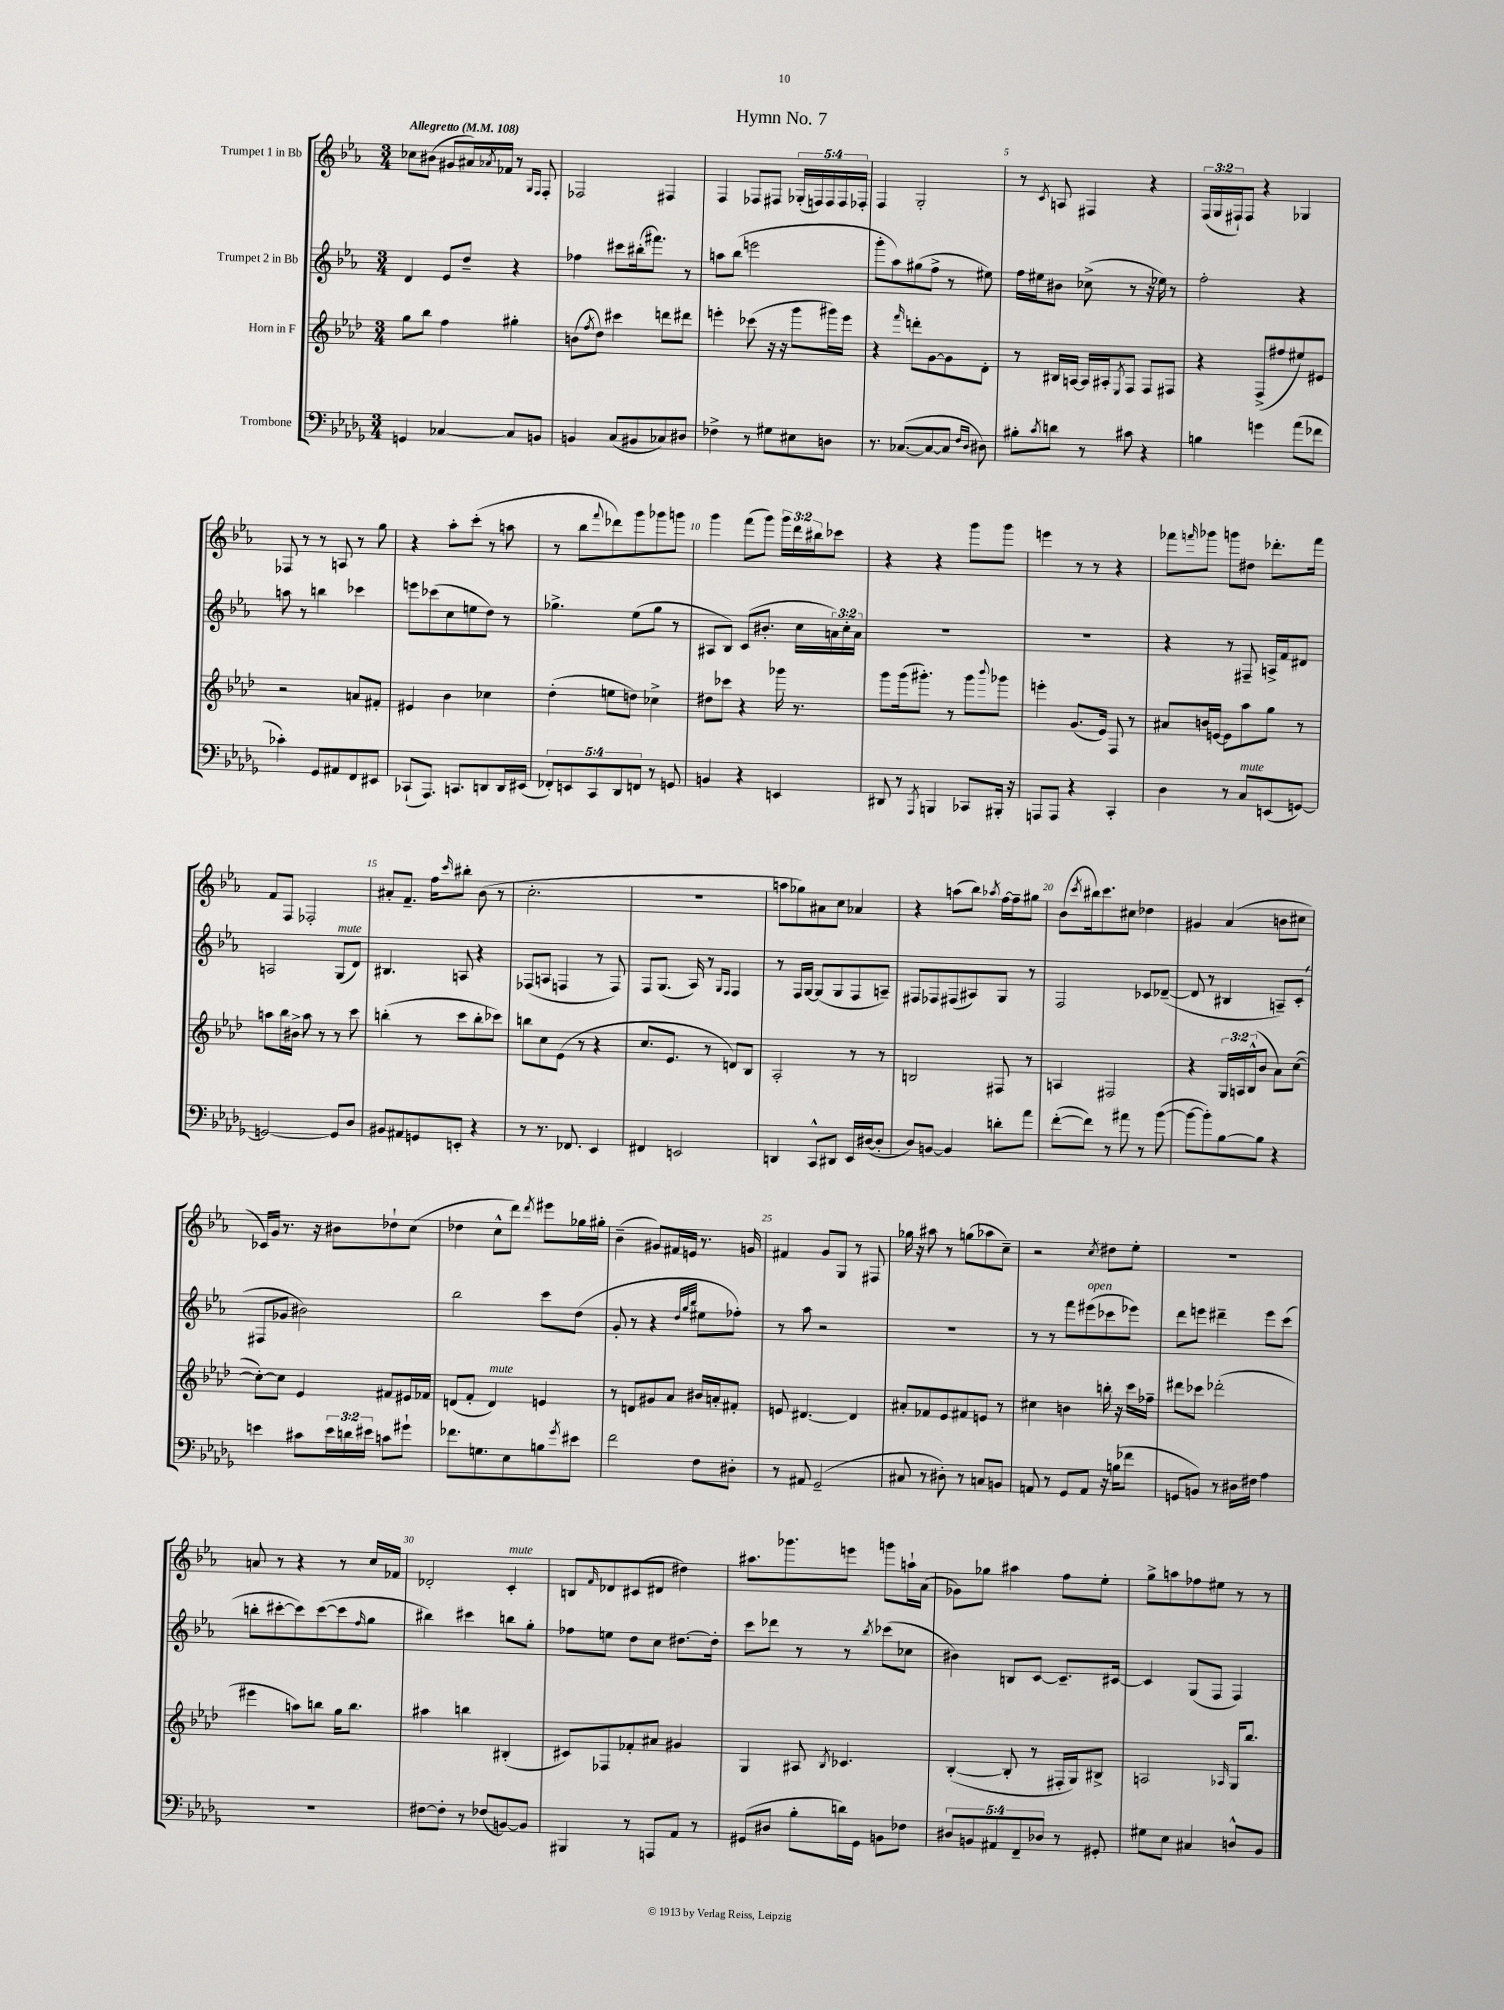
\header { title = "Hymn No. 7" }
<<
\new StaffGroup <<
\new Staff = "s0" \with { instrumentName = "Trumpet 1 in Bb" } {
    \clef treble \key ees \major \numericTimeSignature \time 3/4 \override Staff.TupletNumber.text = #tuplet-number::calc-fraction-text \tempo "Allegretto" 4 = 108
    ces''8 bis'8( gis'8 ais'16) \acciaccatura { aes'8 } fes'16 r8 \grace { g16 f16 } f8-. |
    fes2 fis4 |
    f4 fes8 fis8 \tuplet 5/4 { ges16-.( f16) f16 f16 fes16-. } |
    f4 g2-. |
    r8 \acciaccatura { c'8 } a8 fis4 r4 |
    \tuplet 3/2 { f16( g16 fis16-!) } fis8 r4 ges4 |
    fes8 r8 r8 a8 r8 g''8 |
    r4 aes''8-. c'''8-.( r8 a''8 |
    r8 bes''8 \appoggiatura { f'''8 } des'''8) g'''8 ges'''8 g'''8 |
    g'''4 f'''8( g'''8) \tuplet 3/2 { g'''16 d'''16 bis''16 } ces'''8 |
    r4 r4 g'''8 g'''8 |
    e'''4 r8 r8 r4 |
    fes'''8 \grace { f'''16 } ges'''8 g'''8 dis''8 des'''8.-. f'''16 |
    f'8 f8 fes2-. |
    ais'8-. f'8.-- f''16 \grace { c'''16 } bis''8-. bes'8( r8 |
    c''2.-. |
    R2. |
    a''8 ges''8) ais'8 c''8 aes'4 |
    r4 a''8( bes''8) \acciaccatura { aes''8 } f''16~ f''16-- gis''8 |
    bes'8( \acciaccatura { c'''8 } bis''16) c'''8. cis''8 des''4 |
    gis'4 aes'4( b'8 cis''8 |
    ces'16) g'16 r8. r16 bis'8 des''8-! c''8( |
    des''4 c''8-^ d'''8) \acciaccatura { d'''8 } eis'''8 ges''16 gis''16-. |
    bes'4--( gis'8) fis'16 e'16 r8. g'16 |
    fis'4 g'8 g8 r8 fis8 |
    ges''16 r16 ais''8 r8 g''8( aes''8 c''8--) |
    r2 \acciaccatura { c''8 } dis''8 ees''8-. |
    R2. |
    a'8 r8 r4 r8 c''16 fes'16 |
    des'2-. c'4-.^\markup { \italic "mute" } |
    b8 \grace { f'16 } des'8 cis'8( dis'8 dis''4) |
    ais''8. ges'''8. e'''8 g'''8 a''16-! aes'16( |
    ges'8) ges''8 ais''4 f''8 ees''8-. |
    g''8-> a''8 fes''8 eis''8 r8 r8 \bar "|." |
}
\new Staff = "s1" \with { instrumentName = "Trumpet 2 in Bb" } {
    \clef treble \key ees \major \numericTimeSignature \time 3/4 \override Staff.TupletNumber.text = #tuplet-number::calc-fraction-text
    d'4 ees'8 d''8-- r4 |
    fes''4 cis'''8 bis''16-.( fis'''8.) r8 |
    a''8 bes''8( e'''2 |
    g'''8-. aes''8) gis''8( f''8-> r8 eis''8) |
    f''16 eis''16 bis'8 ces''8->( r8 r16 ees''16) r8 |
    f''2-. r4 |
    a''8 r8 b''4 ces'''4 |
    e'''8 ces'''8( c''8 e''8 d''8) r8 |
    ges''4.-> ees''8( ges''8 r8 |
    ais8 bes8) c'8( bis'8.-. c''16 \tuplet 3/2 { a'16) c''16-. a'16 } |
    R2. |
    R2. |
    r4 r8 fis8-- a16-> f'16 dis'8 |
    a2 g8^\markup { \italic "mute" }( d'8) |
    bis4. a8 r4 |
    fes8( a8 f4 r8 f8) |
    f8 g8.( aes16) r8 \grace { g16 f16 } f4 |
    r8 f16 g16~ g8( g8 f8 a8--) |
    fis8 fes8 fis8( ais8) g8 r8 |
    f2 ces'8 des'8~--( |
    des'8 r8 bis4 a8--) c'8-.( |
    fis8 ges'8 bis'2) |
    bes''2 c'''8 d''8( |
    g'8-. r8 r4 \grace { d''32 g''32 bes''32 } eis''8 fes''8-.) |
    r8 aes''8 r2 |
    R2. |
    r8 r8 f'''8 eis'''8^\markup { \italic "open" }( ces'''8 ees'''8) |
    d'''8 e'''8 dis'''4-- e'''8 c'''8( |
    b''8-. cis'''8~-. cis'''8) cis'''8~( cis'''8 \grace { f''16 } g''8 |
    bis''4) cis'''4 b''8 g''8-. |
    fes''8 e''8 d''8 c''8 dis''8.~ dis''16-. |
    c'''8 des'''8 r8 r8 \acciaccatura { bes''8 } ces'''8( ces''8 |
    bis'4) b8 c'8~ c'8.-- cis'16~ |
    cis'4 g8( f8 f4) \bar "|." |
}
\new Staff = "s2" \with { instrumentName = "Horn in F" } {
    \clef treble \key aes \major \numericTimeSignature \time 3/4 \override Staff.TupletNumber.text = #tuplet-number::calc-fraction-text
    g''8 bes''8 f''4 gis''4-. |
    b'8( \acciaccatura { f''8 } des''8) cis'''4 d'''8 dis'''8 |
    e'''4-. ces'''8( r16 r16 g'''8 gis'''16) e'''16 |
    r4 \grace { f'''16 } d'''8-. g'8~ g'8 des'8-. |
    r8 bis16 a16~ a16 ais16-. \acciaccatura { ees8 } f8 f8 fis8 |
    r4 f8->( fis''8 eis''8) eis'8 |
    r2 a'8 fis'8-. |
    eis'4 bes'4 ces''4 |
    des''4-.( e''8 d''8) ces''4-> |
    dis''8 ces'''8 r4 ges'''16 r8. |
    g'''8 g'''16( gis'''8.-.) r8 gis'''8 \appoggiatura { bes'''8 } ges'''8 |
    e'''4-. g'8.( ees'16) f8 r8 |
    ais'8 b'16 e'16~ e'8 aes''8 g''8 r8 |
    a''8 bes''16 bis'16-> a''8 r8 r8 c'''8 |
    b''4-.( r8 c'''8 b''8-. ces'''8) |
    b''8 c''8 ees'8( r8 r4 |
    c''8. ees'8. r8 d'8) bes8 |
    aes2-. r8 r8 |
    b2 fis8 r8 |
    a4 fis2 |
    r4 \tuplet 3/2 { g16 a16 bes16-^( } bes'8 aes'8) c''8~( |
    c''8~-.) c''8 ees'4 fis'8 eis'16 fes'16 |
    d'8( f'8-. d'4^\markup { \italic "mute" }) e'4 |
    r8 d'8 gis'8 aes'8 bis'16 a'16-. fis'8-. |
    e'8 dis'4.~ dis'4 |
    ais'8-. fes'8 ees'8 fis'8 e'8 r8 |
    cis''4 b'4 b''16-. r16 c'''16 fes''16-- |
    dis'''8 ces'''8 des'''2-.( |
    eis'''4 a''8) b''8 g''16 b''8. |
    ais''4 b''4 bis4-.( |
    cis'8) fes8 fes'8-. ais'8 gis'4 |
    g4 ais8 \acciaccatura { bes8 } ces'4. |
    bes4~-.( bes8-. r8 fis16-. g16) bis8-> |
    a2 \grace { aes16 } g16 bes''8. \bar "|." |
}
\new Staff = "s3" \with { instrumentName = "Trombone" } {
    \clef bass \key des \major \numericTimeSignature \time 3/4 \override Staff.TupletNumber.text = #tuplet-number::calc-fraction-text
    g,4 ces4~ ces8 b,8 |
    b,4 c8( bis,8 ces8) dis8 |
    fes4-> r8 gis8 eis8 d8 |
    r8. ces8.~( ces8~ ces8 \grace { f16 des16 } dis8) |
    bis8-. \acciaccatura { c'8 } d'8 r8 cis'8 r4 |
    b4 g'4 aes'8( fes'8 |
    ces'4-.) ges,8 ais,8 f,8 eis,8 |
    ces,8-!( aes,,8.) c,8. d,8 d,16 eis,16( |
    \tuplet 5/4 { fes,8-.) e,8 c,8 des,8 f,8 } r8 g,8 |
    b,4 r4 e,4 |
    dis,8 r8 \acciaccatura { aes,,8 } b,,4 ces,8 bis,,16-. r16 |
    a,,8 a,,8 r4 c,4-. |
    des4 r8 c8^\markup { \italic "mute" } e,8( g,8~) |
    g,2~ g,8 des8 |
    bis,8 ais,8 g,8 e,8-. r4 |
    r8 r8. fes,8. ees,4 |
    fis,4 e,2 |
    d,4 c,8-^ dis,8 ees,16 dis16~( dis8-. |
    des8) b,8~ b,4 d'8-. aes'8 |
    f'8~-.( f'8) r8 ais'8 r8 bes'8~( |
    bes'8~ bes'8-.) bes8~ bes8 r4 |
    e'4 cis'8 \tuplet 3/2 { e'16 d'16 eis'16 } c'8 gis'8-! |
    fes'8. g8. ees8 b8 \acciaccatura { ges'8 } eis'8 |
    f'2 f8 dis8-. |
    r8 ais,8 ges,2--( |
    cis8 r8 dis8-.) r8 c8 b,8 |
    a,8 r8 ges,8 a,8 r16 b16( fes'8 |
    g,8 b,8) r8 dis16 fis16 aes4 |
    R2. |
    fis8~ fis8-. r8 fes8( b,8~) b,8 |
    bis,,4 r8 a,,8 aes,8 r8 |
    gis,8( dis8 bes8-. d'16) gis,16 b,8 fes8 |
    \tuplet 5/4 { dis8 b,8 ais,8 f,8-- des8 } r8 gis,8-. |
    gis8 ees8 cis4 d8-^ bes,8 \bar "|." |
}
>>
>>
\layout { \context { \Score \override BarNumber.break-visibility = ##(#f #t #t) barNumberVisibility = #(every-nth-bar-number-visible 5) } }
